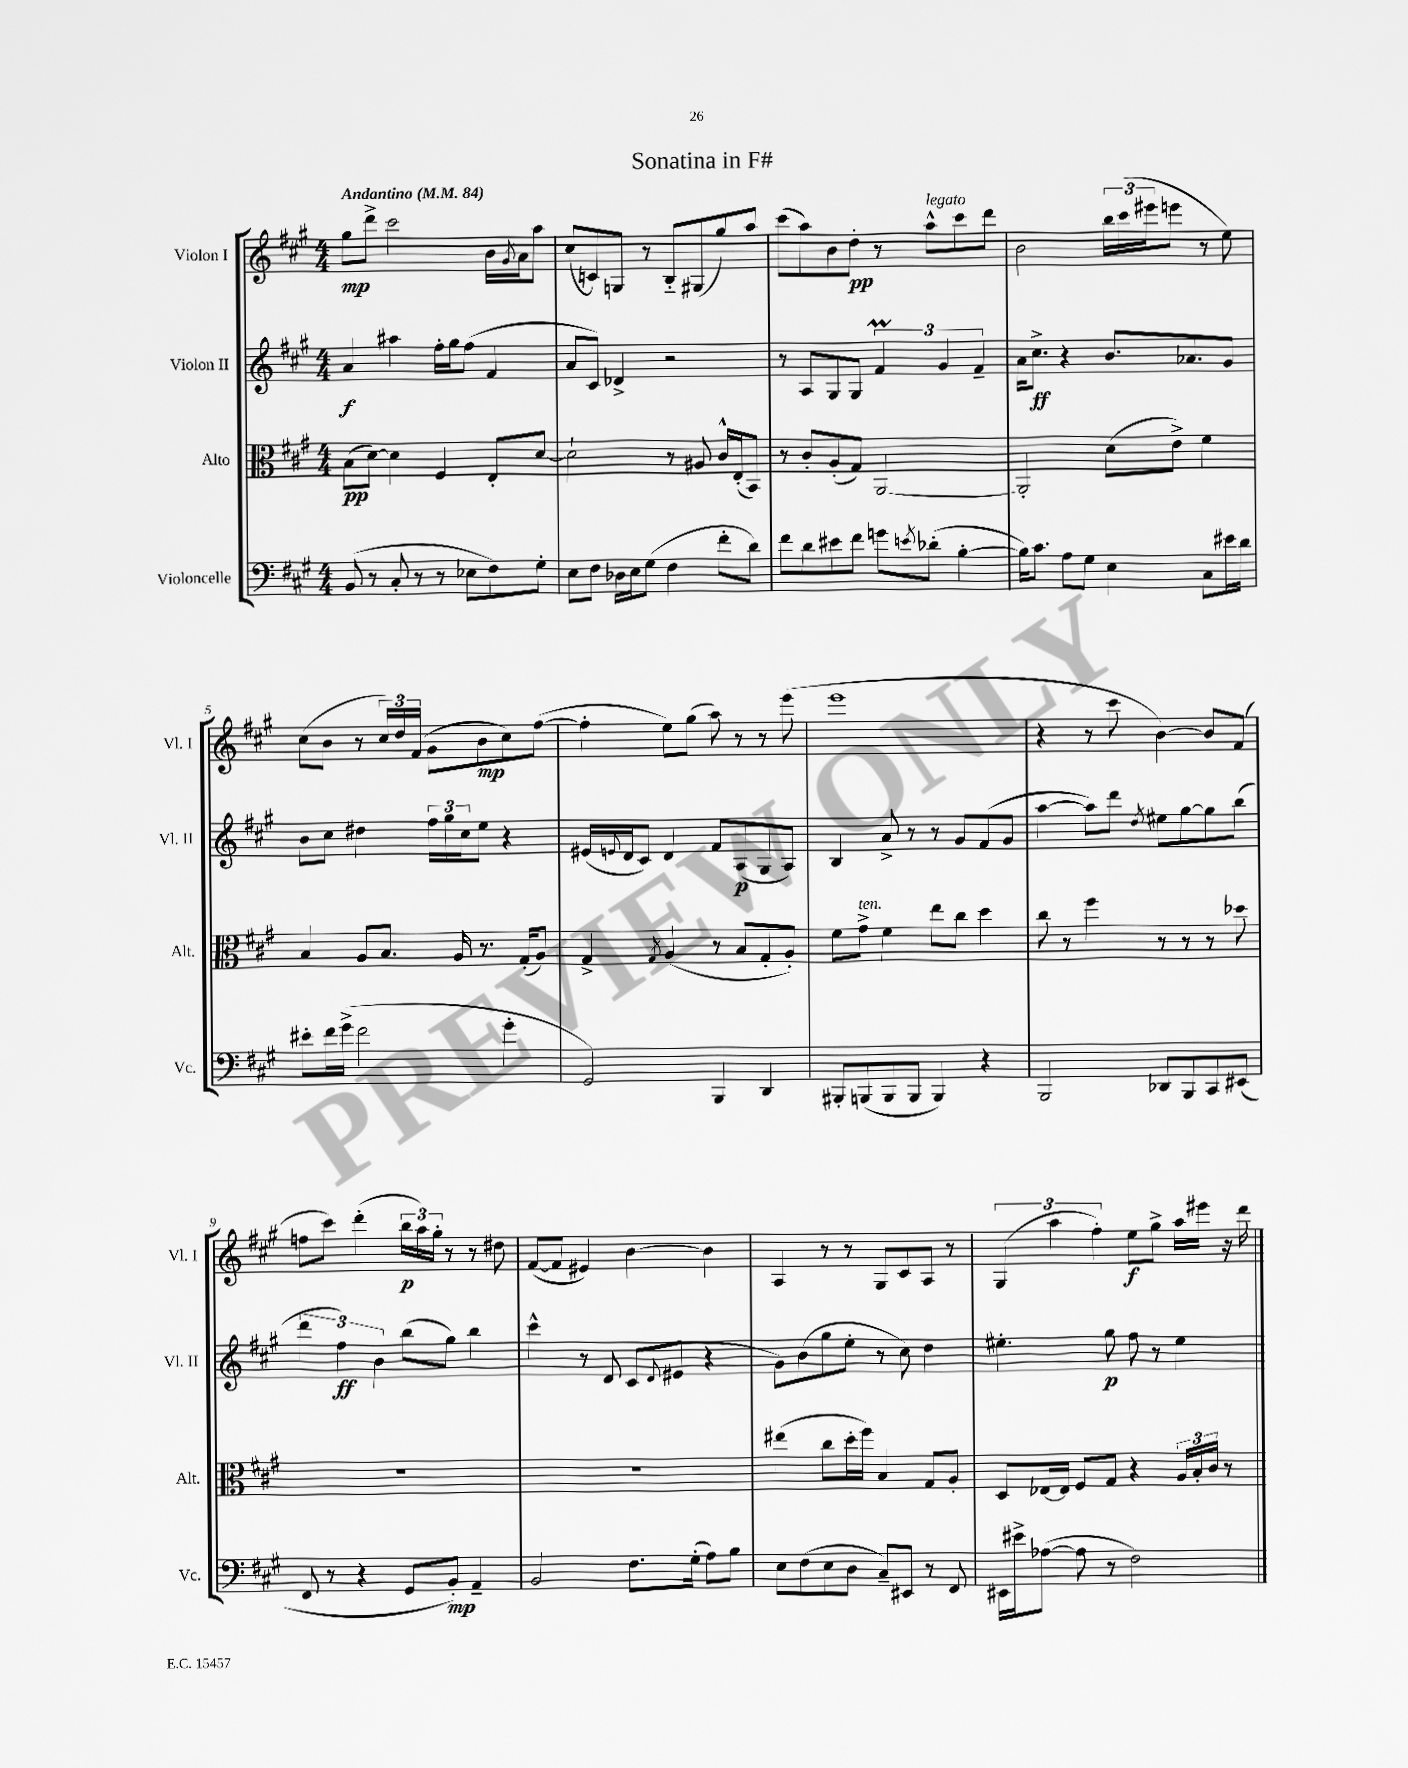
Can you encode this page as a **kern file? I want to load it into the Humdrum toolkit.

**kern	**dynam	**kern	**dynam	**kern	**dynam	**kern	**dynam
*part4	*part4	*part3	*part3	*part2	*part2	*part1	*part1
*staff4	*staff4	*staff3	*staff3	*staff2	*staff2	*staff1	*staff1
*I"Violoncelle	*	*I"Alto	*	*I"Violon II	*	*I"Violon I	*
*I'Vc.	*	*I'Alt.	*	*I'Vl. II	*	*I'Vl. I	*
*clefF4	*	*clefC3	*	*clefG2	*	*clefG2	*
*k[f#c#g#]	*	*k[f#c#g#]	*	*k[f#c#g#]	*	*k[f#c#g#]	*
*M4/4	*	*M4/4	*	*M4/4	*	*M4/4	*
*MM84	*	*MM84	*	*MM84	*	*MM84	*
=1	=1	=1	=1	=1	=1	=1	=1
!	!	!	!	!	!	!LO:TX:a:B:t=Andantino	!
(8BB/	.	(8B\L	pp	4a/	f	8gg#\L	mp
8r	.	[8d\J)	.	.	.	8ddd^\J	.
8C#'/	.	4d\]	.	4aa#X\	.	2ccc#\	.
8r	.	.	.	.	.	.	.
8r	.	4F#/	.	16ff#'\LL	.	.	.
.	.	.	.	16gg#\J	.	.	.
8E-X\L	.	.	.	(8ff#\J	.	.	.
8F#\)	.	8E'/L	.	4f#/	.	16b\LL	.
.	.	.	.	.	.	8qg#/	.
.	.	.	.	.	.	16a\J	.
8G#'\J	.	[8d/J	.	.	.	8aa\J	.
=2	=2	=2	=2	=2	=2	=2	=2
8E\L	.	2d`\]	.	8a/L	.	(8cc#/L	.
8F#\J	.	.	.	8c#/J)	.	8cn/)	.
16D-X\LL	.	.	.	4d-X^/	.	8Gn/J	.
16E\J	.	.	.	.	.	.	.
(8G#\J	.	.	.	.	.	8r	.
4F#\	.	8r	.	2r	.	8B/L	.
.	.	8A#X/	.	.	.	(8G#X/	.
8f#'\L	.	16c#^^/LL	.	.	.	8gg#/)	.
.	.	(16E'/J	.	.	.	.	.
8d\J)	.	8BB/J)	.	.	.	8aa/J	.
=3	=3	=3	=3	=3	=3	=3	=3
8f#\L	.	8r	.	8r	.	(8ccc#\L	.
8d\	.	8c#'/L	.	8A/L	.	8aa\)	.
8e#X\	.	(8A'/	.	8G#/	.	8b\	.
8f#\J	.	8G#/J)	.	8G#/J	.	8dd'\J	pp
8gn\L	.	[2AA/	.	6f#M/	.	8r	.
8qen/	.	.	.	.	.	.	.
!	!	!	!	!	!	!LO:TX:a:i:t=legato	!
(8d-X'\J	.	.	.	.	.	8aa^^\L	.
.	.	.	.	6g#/	.	.	.
[4B'\	.	.	.	.	.	8ccc#\	.
.	.	.	.	6f#~/	.	.	.
.	.	.	.	.	.	8ddd\J	.
=4	=4	=4	=4	=4	=4	=4	=4
16B\KL])	.	2AA'/]	.	16a\KL	.	2b\	.
8.c#\J	.	.	.	8.cc#^\J	ff	.	.
8A\L	.	.	.	4r	.	.	.
8G#\J	.	.	.	.	.	.	.
4E\	.	(8d\L	.	8.b/L	.	24bb\LL	.
.	.	.	.	.	.	(24ccc#\	.
.	.	.	.	.	.	24eee#X\J	.
.	.	8e^\J)	.	.	.	8eeen\J	.
.	.	.	.	8.a-X/	.	.	.
8C#\L	.	4f#\	.	.	.	8r	.
16e#X\L	.	.	.	8g#/J	.	8ee\)	.
16d\JJ	.	.	.	.	.	.	.
!!LO:LB:g=z
=5	=5	=5	=5	=5	=5	=5	=5
8e#X'\L	.	4B/	.	8b\L	.	(8cc#\L	.
16f#\L	.	.	.	8cc#\J	.	8b\J	.
(16g#^\JJ	.	.	.	.	.	.	.
2f#\	.	8A/L	.	4dd#X\	.	8r	.
.	.	8.B/J	.	.	.	24cc#/LL)	.
.	.	.	.	.	.	24dd/	.
.	.	.	.	.	.	(24f#/JJ	.
.	.	.	.	24ff#\LL	.	8g#\L	.
.	.	.	.	24gg#\	.	.	.
.	.	16A/	.	.	.	.	.
.	.	.	.	24cc#\J	.	.	.
.	.	8.r	.	8ee\J	.	8b\	mp
4g#'\	.	.	.	4r	.	8cc#\)	.
.	.	(16G#'/KL	.	.	.	.	.
.	.	8A/J)	.	.	.	([8ff#\J	.
=6	=6	=6	=6	=6	=6	=6	=6
2GG#/)	.	4G#^/	.	(16e#X/LL	.	4ff#'\]	.
.	.	.	.	8qqen/	.	.	.
.	.	.	.	16d/J	.	.	.
.	.	.	.	8c#/J)	.	.	.
.	.	8qG#/	.	.	.	.	.
.	.	(4A/	.	4d/	.	8ee\L)	.
.	.	.	.	.	.	(8gg#\J	.
4BBB/	.	8r	.	8f#/L	.	8aa\)	.
.	.	8B/L	.	(8A/	p	8r	.
4DD/	.	8G#'/	.	8G#/	.	8r	.
.	.	8A'/J)	.	8A/J)	.	(8eee\	.
=7	=7	=7	=7	=7	=7	=7	=7
8BBB#X'/L	.	8f#\L	.	4B/	.	1eee	.
!	!	!LO:TX:a:i:t=ten.	!	!	!	!	!
(8BBBn/	.	8g#^\J	.	.	.	.	.
8BBB/	.	4f#\	.	8a^/	.	.	.
8BBB/J	.	.	.	8r	.	.	.
4BBB/)	.	8ee\L	.	8r	.	.	.
.	.	8cc#\J	.	8g#/L	.	.	.
4r	.	4dd\	.	(8f#/	.	.	.
.	.	.	.	8g#/J	.	.	.
=8	=8	=8	=8	=8	=8	=8	=8
2BBB/	.	8cc#\	.	[4aa\	.	4r	.
.	.	8r	.	.	.	.	.
.	.	4ff#\	.	8aa\L])	.	8r	.
.	.	.	.	8ddd\J	.	8ccc#\	.
.	.	.	.	8qdd/	.	.	.
8DD-X/L	.	8r	.	8ee#X\L	.	[4b\)	.
8BBB/	.	8r	.	[8gg#\	.	.	.
8CC#/	.	8r	.	8gg#\]	.	8b/L]	.
(8EE#X/J	.	8dd-X\	.	(8bb\J	.	(8f#/J	.
!!LO:LB:g=z
=9	=9	=9	=9	=9	=9	=9	=9
8FF#/	.	1r	.	6ddd\	.	8ffn\L	.
8r	.	.	.	.	.	8ccc#\J)	.
.	.	.	.	6ff#\)	ff	.	.
4r	.	.	.	.	.	(4ddd'\	.
.	.	.	.	6b\	.	.	.
8GG#/L	.	.	.	(8bb\L	.	24bb\LL	p
.	.	.	.	.	.	24aa\)	.
.	.	.	.	.	.	24gg#'\JJ	.
8BB'/J)	mp	.	.	8gg#\J)	.	8r	.
4AA~/	.	.	.	4bb\	.	8r	.
.	.	.	.	.	.	8dd#X\	.
=10	=10	=10	=10	=10	=10	=10	=10
2BB/	.	1r	.	4ccc#^^\	.	([8f#/L	.
.	.	.	.	.	.	8f#/J]	.
.	.	.	.	8r	.	4e#X/)	.
.	.	.	.	8d/	.	.	.
8.F#\L	.	.	.	(8c#/L	.	[4b\	.
.	.	.	.	8qqd/	.	.	.
.	.	.	.	8e#X/J	.	.	.
(16G#'\Jk	.	.	.	.	.	.	.
8A\L)	.	.	.	4r	.	4b\]	.
8B\J	.	.	.	.	.	.	.
=11	=11	=11	=11	=11	=11	=11	=11
8E\L	.	(4ee#X\	.	8g#\L)	.	4A/	.
(8F#\	.	.	.	(8b\	.	.	.
8E\	.	8cc#\L	.	8gg#\	.	8r	.
8D\J	.	16dd'\L	.	8ee'\J	.	8r	.
.	.	16ff#\JJ)	.	.	.	.	.
8C#~/L)	.	4B/	.	8r	.	8G#/L	.
8EE#X/J	.	.	.	8cc#\)	.	8c#/	.
8r	.	8G#/L	.	4dd\	.	8A/J	.
8FF#/	.	8A'/J	.	.	.	8r	.
=12	=12	=12	=12	=12	=12	=12	=12
16EE#X\LL	.	8D/L	.	4.ee#X'\	.	(6G#/	.
16e#X^\J	.	.	.	.	.	.	.
([8A-X\J	.	[16E-X/L	.	.	.	.	.
.	.	.	.	.	.	6aa\	.
.	.	16E-/JJ]	.	.	.	.	.
8A-\]	.	8F#/L	.	.	.	.	.
.	.	.	.	.	.	6ff#'\)	.
8r	.	8G#/J	.	8gg#\	p	.	.
2F#\)	.	4r	.	8ff#\	.	8ee\L	f
.	.	.	.	8r	.	8gg#^\J	.
.	.	24A/LL	.	4ee#\	.	16aa\LL	.
.	.	24B'/	.	.	.	.	.
.	.	.	.	.	.	16eee#X\JJ	.
.	.	24c#/JJ	.	.	.	.	.
.	.	8r	.	.	.	16r	.
.	.	.	.	.	.	16ddd\	.
==	==	==	==	==	==	==	==
*-	*-	*-	*-	*-	*-	*-	*-
